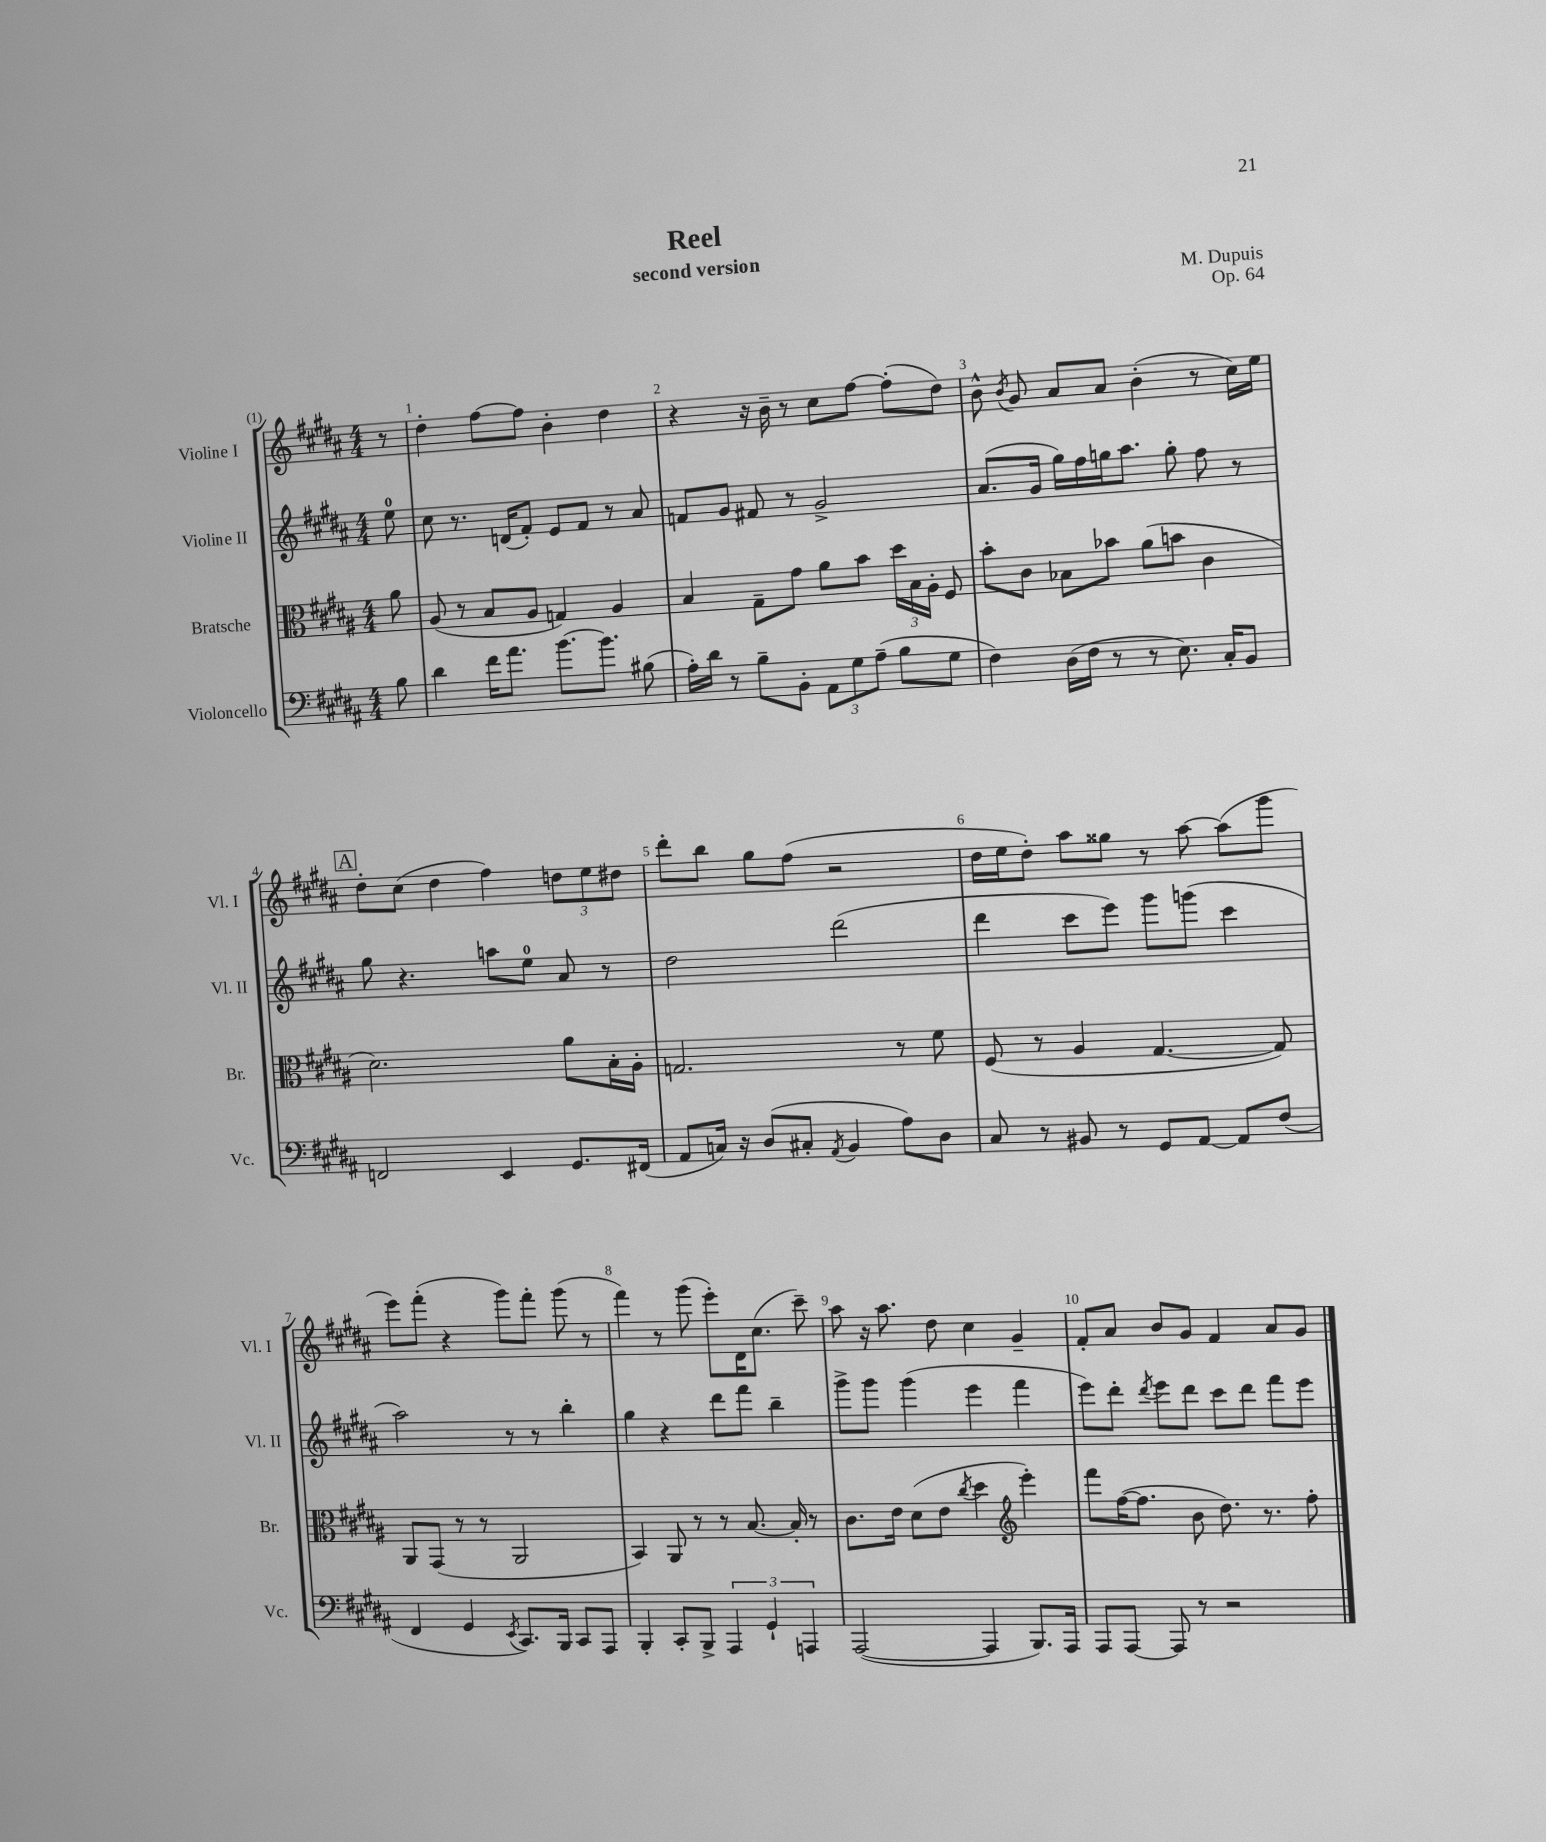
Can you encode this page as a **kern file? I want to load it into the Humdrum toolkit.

**kern	**kern	**kern	**kern
*part4	*part3	*part2	*part1
*staff4	*staff3	*staff2	*staff1
*I"Violoncello	*I"Bratsche	*I"Violine II	*I"Violine I
*I'Vc.	*I'Br.	*I'Vl. II	*I'Vl. I
*clefF4	*clefC3	*clefG2	*clefG2
*k[f#c#g#d#a#]	*k[f#c#g#d#a#]	*k[f#c#g#d#a#]	*k[f#c#g#d#a#]
*M4/4	*M4/4	*M4/4	*M4/4
=	=	=	=
8B\	8a#\	8ee\	8r
=1	=1	=1	=1
4d#\	(8A#/	8cc#\	4dd#'\
.	8r	8.r	.
16f#\KL	8B/L	.	[8ff#\L
8.a#\J	.	(16dn/KL	.
.	8A#/J	8f#'/J)	8ff#\J]
[8.b\L	4Gn/)	8e/L	4b'\
.	.	8f#/J	.
8.b\J]	.	.	.
.	4A#/	8r	4dd#\
(8B#X\	.	8a#/	.
=2	=2	=2	=2
16A#'\LL)	4B/	8fn/L	4r
16d#\JJ	.	.	.
8r	.	8g#/J	.
8B~\L	8G#~\L	8f#X/	16r
.	.	.	16b~\
8BB'\J	8g#\J	8r	8r
12AA#\L	8a#\L	2g#^/	8cc#\L
12G#\	.	.	.
.	8b\J	.	[8ff#\J
(12A#~\J	.	.	.
8B\L	24dd#\LL	.	(8ff#'\L]
.	24B\	.	.
.	24A#'\JJ	.	.
8G#\J	8F#/	.	8dd#\J)
=3	=3	=3	=3
4F#\)	8b'\L	(8.a#/L	8b^^\
.	.	.	8qb/
.	8c#\J	.	8g#/
.	.	16g#/Jk	.
(16D#\LL	8B-X\L	16gg#\LL)	8a#/L
16F#\JJ	.	16ff#\	.
8r	8b-X\J	16ggn\J	8a#/J
.	.	8.aa#\J	.
8r	(8a#\L	.	(4b'\
8.E\)	8bn\J	8gg'\	.
.	4c#\	8ff#\	8r
16C#'/KL	.	.	.
8BB/J	.	8r	16cc#\LL)
.	.	.	16ee\JJ
!!LO:LB:g=z
!!LO:REH:place=s1:t=A
=4	=4	=4	=4
2FFn/	2.d#\)	8gg#\	8dd#'\L
.	.	4.r	(8cc#\J
.	.	.	4dd#\
4EE/	.	8aan\L	4ff#\)
.	.	8ee\J	.
8.GG#/L	8a#\L	8a#/	12ddn\L
.	.	.	12ee\
.	16B'\L	8r	.
.	.	.	12dd#X\J
(16FF#X/Jk	16A#'\JJ	.	.
=5	=5	=5	=5
8AA#/L	2.Gn/	2dd#\	8ddd#'\L
16Cn/Jk)	.	.	8bb\J
16r	.	.	.
(8D#/L	.	.	8gg#\L
8C#X'/J	.	.	(8ff#\J
8qAA#/	.	.	.
4BB/	.	(2ddd#\	2r
8A#\L)	8r	.	.
8D#\J	8f#\	.	.
=6	=6	=6	=6
8C#/	(8F#/	4ddd#\	16dd#\LL
.	.	.	16ee\J
8r	8r	.	8dd#'\J)
8BB#X/	4A#/	8ccc#\L	8aa#\L
8r	.	8eee\J)	8gg##X\J
8GG#/L	[4.G#/	8ggg#\L	8r
[8AA#/J	.	(8gggn\J	[8aa#\
8AA#/L]	.	4ccc#\	(8aa#\L]
(8F#/J	8G#/])	.	8ggg#\J
!!LO:LB:g=z
=7	=7	=7	=7
4FF#/	8AA#/L	2aa#\)	8eee\L)
.	(8GG#/J	.	(8fff#'\J
4GG#/	8r	.	4r
.	8r	.	.
8qEE/	.	.	.
8.CC#/L)	2AA#/	8r	8ggg#\L)
.	.	8r	8fff#'\J
16BBB/Jk	.	.	.
8CC#/L	.	4bb'\	(8ggg#\
8AAA#/J	.	.	8r
=8	=8	=8	=8
4BBB'/	4BB/)	4gg#\	4fff#\)
8CC#'/L	8AA#/	4r	8r
8BBB^/J	8r	.	(8ggg#\
6AAA#/	8r	8ddd#\L	8eee'\L)
.	[8.B/	8fff#\J	16d#\K
6GG#`/	.	.	.
.	.	.	(8.cc#\J
.	.	4bb~\	.
.	16B'/]	.	.
6AAAn/	.	.	.
.	8r	.	8ccc#~\)
=9	=9	=9	=9
([2AAA#/	8.c#\L	8ggg#^\L	8aa#\
.	.	8ggg#\J	16r
.	16e\Jk	.	8.aa#\
.	(8d#\L	(4ggg#\	.
.	8e\J	.	8dd#\
.	8qcc#/	.	.
4AAA#/]	4dd#\	4eee\	4cc#\
*	*clefG2	*	*
8.BBB/L)	4eee'\)	4fff#\	4g#~/
16AAA#/Jk	.	.	.
=10	=10	=10	=10
8AAA#/L	8fff#\L	8eee\L)	8f#'/L
[8AAA#/J	([16ff#\K	8ddd#'\J	8a#/J
.	8.ff#\J]	.	.
.	.	8qddd#/	.
8AAA#/]	.	8eee\L	8b/L
8r	8b\	8ddd#\J	8g#/J
2r	8.dd#\)	8ccc#\L	4f#/
.	.	8ddd#\J	.
.	8.r	.	.
.	.	8fff#\L	8a#/L
.	8ff#'\	8eee\J	8g#/J
==	==	==	==
*-	*-	*-	*-
